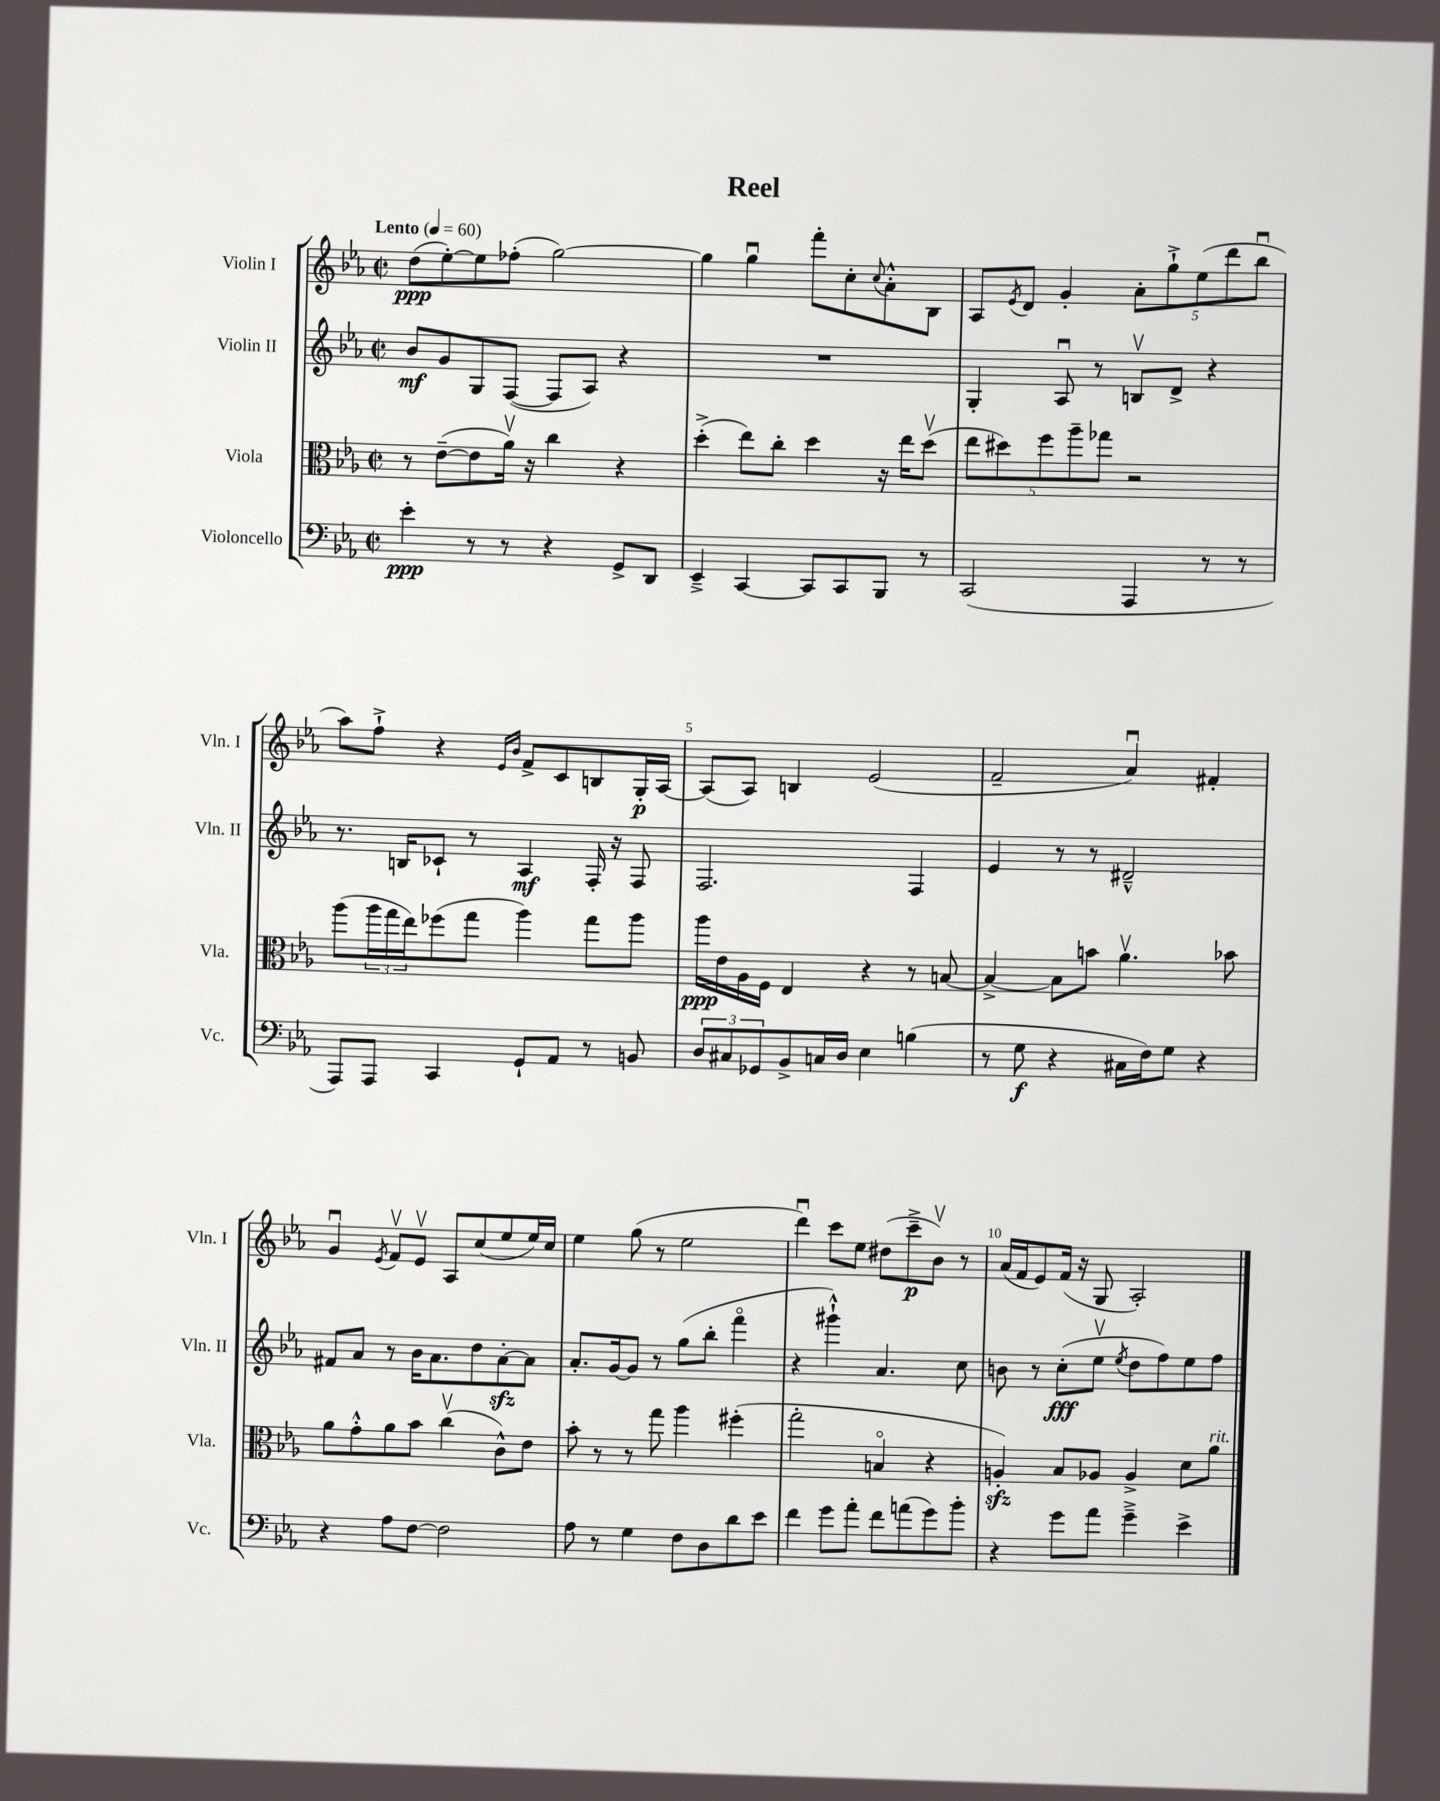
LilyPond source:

\header { title = "Reel" }
<<
\new StaffGroup <<
\new Staff = "s0" \with { instrumentName = "Violin I" shortInstrumentName = "Vln. I" } {
    \clef treble \key ees \major \defaultTimeSignature \time 2/2 \tempo "Lento" 4 = 60
    d''8\ppp( ees''8~-.) ees''8 fes''8-.( g''2~) |
    g''4 g''4\downbow f'''8-. c''8-. \appoggiatura { c''8 } aes'8-.-^ bes8 |
    aes8 \acciaccatura { ees'8 } d'8 g'4-. \tuplet 5/4 { aes'8-. g''8-!-> ees''8( d'''8 bes''8\downbow } |
    aes''8) f''8-!-> r4 \grace { ees'16 bes'16 } f'8-> c'8 b8 g16-.\p aes16~ |
    aes8( aes8) b4 ees'2( |
    f'2-- aes'4\downbow) fis'4-. |
    g'4\downbow \acciaccatura { ees'8 } f'8\upbow ees'8\upbow aes8 c''8( ees''8 ees''16) c''16 |
    ees''4 g''8( r8 ees''2 |
    d'''4\downbow) c'''8 ees''8 dis''8( c'''8--->\p bes'8\upbow) r8 |
    aes'16( f'16 ees'8) f'16( r16 g8 aes2-.) \bar "|." |
}
\new Staff = "s1" \with { instrumentName = "Violin II" shortInstrumentName = "Vln. II" } {
    \clef treble \key ees \major \defaultTimeSignature \time 2/2
    bes'8\mf g'8 g8 f8~( f8 aes8) r4 |
    R1 |
    g4-. aes8\downbow r8 b8\upbow d'8-> r4 |
    r8. b16 ces'8-! r8 aes4\mf f16-. r16 f8 |
    f2. f4 |
    ees'4 r8 r8 dis'2---^ |
    fis'8 aes'8 r8 bes'16 aes'8. d''8 aes'8~-.\sfz aes'8 |
    aes'8.-. g'16~ g'8 r8 g''8( bes''8-. f'''4\flageolet |
    r4 gis'''4-!-^) aes'4. c''8 |
    b'8 r8 c''8-.\fff( ees''8\upbow \acciaccatura { ees''8 } d''8 f''8) ees''8 f''8 \bar "|." |
}
\new Staff = "s2" \with { instrumentName = "Viola" shortInstrumentName = "Vla." } {
    \clef alto \key ees \major \defaultTimeSignature \time 2/2
    r8 ees'8~--( ees'8 aes'16\upbow) r16 c''4 r4 |
    d''4-.->( ees''8) c''8-. d''4 r16 ees''16 d''8\upbow( |
    \tuplet 5/4 { ees''8 dis''8) f''8 aes''8-- ges''8 } r2 |
    aes''8( \tuplet 3/2 { aes''16 g''16 ees''16) } fes''8( g''8 aes''4) g''8 aes''8 |
    aes''16\ppp ees'16 aes16 f16 ees4 r4 r8 b8~ |
    b4~-> b8 b'8 aes'4.\upbow bes'8 |
    aes'8 g'8-.-^ aes'8 bes'8 c''4\upbow( c'8-^) ees'8 |
    bes'8-. r8 r8 g''8 aes''4 fis''4-.( |
    g''2-. b4\flageolet r4 |
    a4-.\sfz) bes8 aes8 aes4-> d'8 aes'8^\markup { \italic "rit." } \bar "|." |
}
\new Staff = "s3" \with { instrumentName = "Violoncello" shortInstrumentName = "Vc." } {
    \clef bass \key ees \major \defaultTimeSignature \time 2/2
    ees'4-.\ppp r8 r8 r4 g,8-> d,8 |
    ees,4---> c,4~ c,8 c,8 bes,,8 r8 |
    c,2( aes,,4 r8 r8 |
    aes,,8) aes,,8 c,4 g,8-! aes,8 r8 b,8 |
    \tuplet 3/2 { d8 cis8 ges,8 } bes,8-> c16 d16 ees4 b4( |
    r8 g8\f r4 cis16 f16) g8 r4 |
    r4 aes8 f8~ f2 |
    aes8 r8 g4 f8 d8 d'8 ees'8 |
    f'4 g'8 aes'8-. f'8 a'8( g'8) bes'8-. |
    r4 g'8 aes'8 g'4---> ees'4-> \bar "|." |
}
>>
>>
\layout { \context { \Score \override BarNumber.break-visibility = ##(#f #t #t) barNumberVisibility = #(every-nth-bar-number-visible 5) } }
